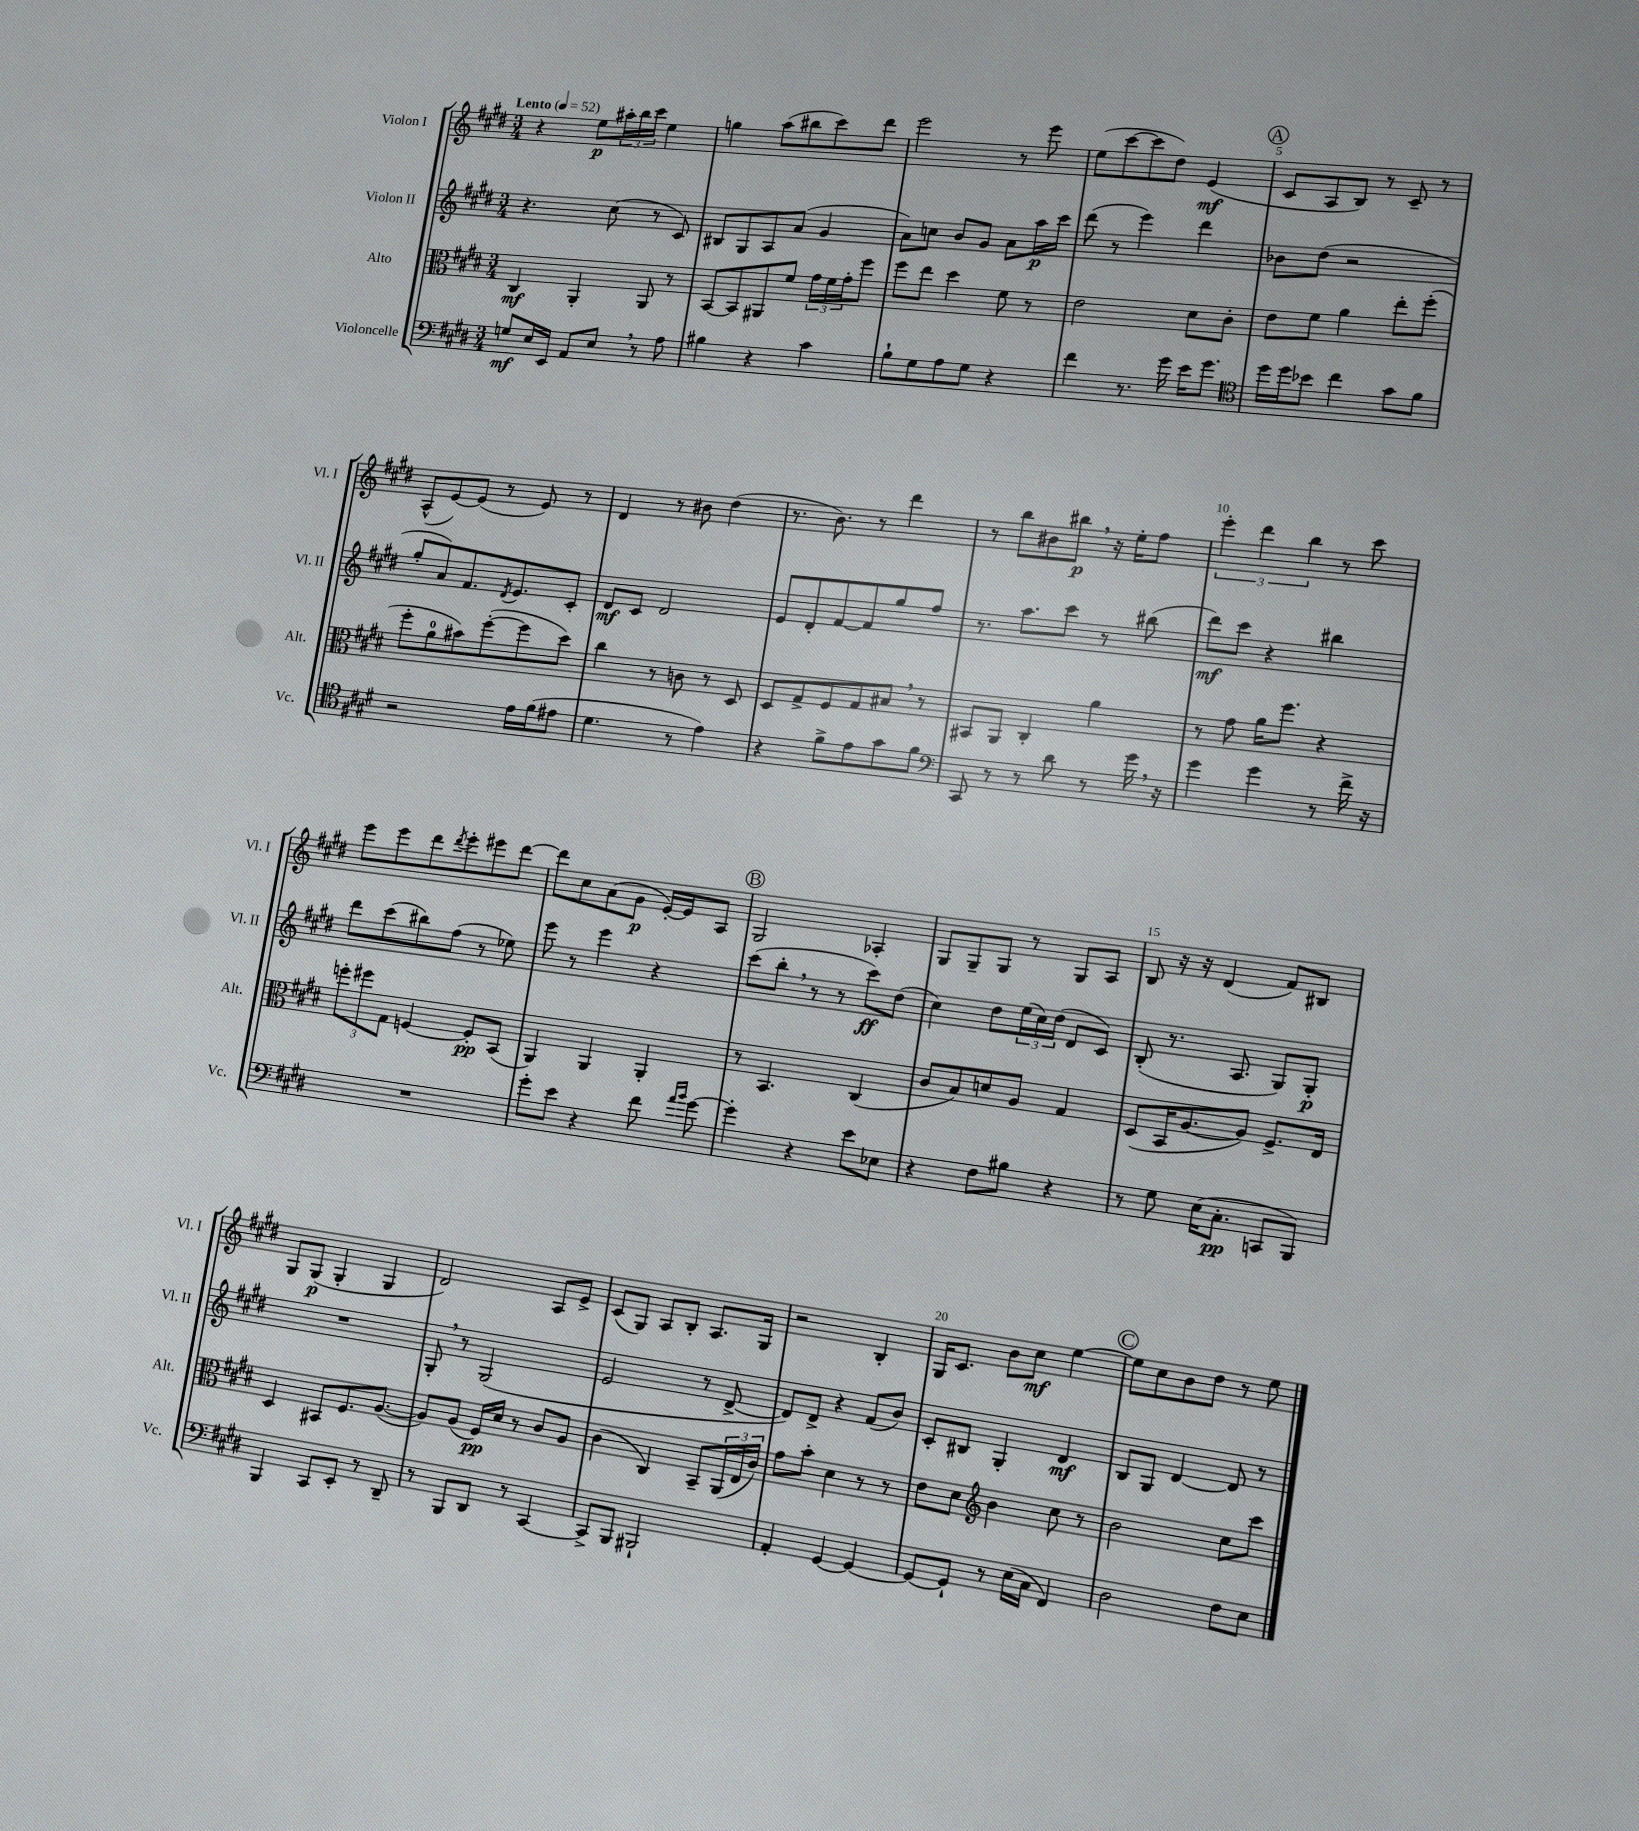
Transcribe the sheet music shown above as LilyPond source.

<<
\new StaffGroup <<
\new Staff = "s0" \with { instrumentName = "Violon I" shortInstrumentName = "Vl. I" } {
    \clef treble \key e \major \numericTimeSignature \time 3/4 \tempo "Lento" 4 = 52
    r4 e''8\p \tuplet 3/2 { ais''16-. b''16 cis'''16 } e''4 |
    g''4 a''8( bis''8 cis'''8) dis'''8 |
    e'''2 r8 e'''8 |
    e''8( cis'''8~ cis'''8 dis''8) e'4\mf( |
    \mark \markup { \circle "A" } cis'8 a8 b8) r8 cis'8-- r8 |
    a8-^( e'8~) e'8( r8 e'8) r8 |
    dis'4 r8 bis'8 dis''4( |
    r8. b'8.) r8 dis'''4 |
    r8 b''8 bis'8 bis''8\p \breathe r16 e''16-. fis''8 |
    \tuplet 3/2 { e'''4-. dis'''4 b''4 } r8 cis'''8 |
    e'''8 e'''8 dis'''8 \acciaccatura { dis'''8 } e'''8-. eis'''8 dis'''8~ |
    dis'''8 cis''8 a'8( gis'8\p e'16~-.) e'16 a8 |
    \mark \markup { \circle "B" } gis2 aes4-. |
    gis8 gis8-- gis8 r8 gis8 a8 |
    b8 r16 r16 dis'4( fis'8) bis8 |
    gis8 gis8\p( gis4-. gis4 |
    dis'2) a8 e'8-> |
    cis'8( gis8) a8 b8-. a8. gis16 |
    r2 b4-. |
    gis16 cis'8. b'8 cis''8\mf e''4~ |
    \mark \markup { \circle "C" } e''8 cis''8 b'8 dis''8 r8 e''8 \bar "|." |
}
\new Staff = "s1" \with { instrumentName = "Violon II" shortInstrumentName = "Vl. II" } {
    \clef treble \key e \major \numericTimeSignature \time 3/4
    r4. cis''8( r8 cis'8) |
    bis8 gis8 a8 a'8( gis'4 |
    a'8) c''8 b'8 gis'8 a'8 a''16\p cis'''16 |
    dis'''8( r8 e'''4) dis'''4 |
    \mark \markup { \circle "A" } bes'8 dis''8( r2 |
    gis''8-. a'8) fis'8. \acciaccatura { dis'8 } e'8. cis'8-. |
    dis'8\mf cis'8 dis'2 |
    e'8 dis'8-. fis'8~ fis'8 gis''8 fis''8 |
    r8. a''8. cis'''8 r8 bis''8( |
    dis'''8\mf) cis'''8 r4 bis''4 |
    dis'''8 cis'''8( bis''8) fis''8( r8 ees''8) |
    e'''8 r8 e'''4 r4 |
    \mark \markup { \circle "B" } cis'''8( b''8-. \breathe r8 r8 cis'''8\ff) dis''8( |
    cis''4) dis''8 \tuplet 3/2 { e''16( cis''16) dis''16( } dis'8 cis'8) |
    b8-.( r8. a8. gis8) gis8-.\p |
    R2. |
    gis8-. \breathe r8 gis2( |
    e'2 r8 dis'8~-> |
    dis'8) dis'8-> r4 fis'8( b'8) |
    cis'8-. bis8 gis4-. dis'4\mf |
    \mark \markup { \circle "C" } b8 gis8 dis'4~ dis'8 r8 \bar "|." |
}
\new Staff = "s2" \with { instrumentName = "Alto" shortInstrumentName = "Alt." } {
    \clef alto \key e \major \numericTimeSignature \time 3/4
    cis4\mf a,4-. a,8 r8 |
    b,8~ b,8 ais,8 fis'8 \tuplet 3/2 { gis'16 fis'16 gis'16-. } fis''8 |
    fis''8 e''8 dis''4 fis'8 r8 |
    e'2 dis'8 cis'8-. |
    \mark \markup { \circle "A" } e'8 fis'8 a'4 e''8-. fis''8-.( |
    fis''8-. a'8-0 bis'8) fis''8~-.( fis''8 dis''8) |
    cis''4 r8 c'8 r8 dis8 |
    dis8 gis8-> fis8 gis8 bis8 \breathe r8 |
    bis,8 a,8 cis4-. a'4 |
    r8 gis'8 a'16 fis''8. r4 |
    \tuplet 3/2 { f''8-. fis''8 gis8 } f4~ f8-.\pp b,8( |
    a,4) a,4 a,4-. |
    \mark \markup { \circle "B" } r8 b,4. cis4( |
    cis'8 b8) d'8 a8 gis4 |
    dis8( b,16 a8.~ a8) fis8.-> e16 |
    dis4 bis,8 fis8. a8.~( |
    a8) a8( fis16\pp) dis'16 r8 cis'8 a8 |
    cis'4( cis4) b,8-- \tuplet 3/2 { a,16( e16 cis'16) } |
    gis'8 b'8-. dis'4 r8 r8 |
    e'8 dis'8 \clef treble b'4 cis''8 r8 |
    \mark \markup { \circle "C" } b'2 cis''8 cis'''8 \bar "|." |
}
\new Staff = "s3" \with { instrumentName = "Violoncelle" shortInstrumentName = "Vc." } {
    \clef bass \key e \major \numericTimeSignature \time 3/4
    g8\mf e16 e,16 a,8 e8 \breathe r8 a8 |
    bis4 r4 cis'4 |
    b8-! gis8 a8 gis8 r4 |
    fis'4 r8. gis'16 e'16 gis'8. |
    \mark \markup { \circle "A" } \clef tenor dis''16 dis''16 bes'8 cis''4 gis'8 fis'8 |
    r2 e'16 fis'16( eis'8 |
    dis'4. r8 e'4) |
    r4 fis'8-> e'8 gis'8 fis'8 |
    \clef bass cis,8 r8 r8 dis'8 r8 gis'16 \breathe r16 |
    gis'4 gis'4 r8 fis'16-> r16 |
    R2. |
    gis'8-. e'8 r4 fis'8 \grace { a'16 b'16 } gis'8~ |
    \mark \markup { \circle "B" } gis'4-. r4 e'8 ees8 |
    r4 fis8 bis8 r4 |
    r8 gis8 e16( cis8.-.\pp c,8 b,,8) |
    b,,4 cis,8 e,8-. r8 dis,8-- |
    r8 b,,8 dis,8 r8 cis,4~ |
    cis,8-> b,,8 bis,,2-! |
    a,4-. gis,4~ gis,4~ |
    gis,8~ gis,8-! r8 e16( cis16 fis,4) |
    \mark \markup { \circle "C" } dis2 fis8 e8 \bar "|." |
}
>>
>>
\layout { \context { \Score \override BarNumber.break-visibility = ##(#f #t #t) barNumberVisibility = #(every-nth-bar-number-visible 5) } }
